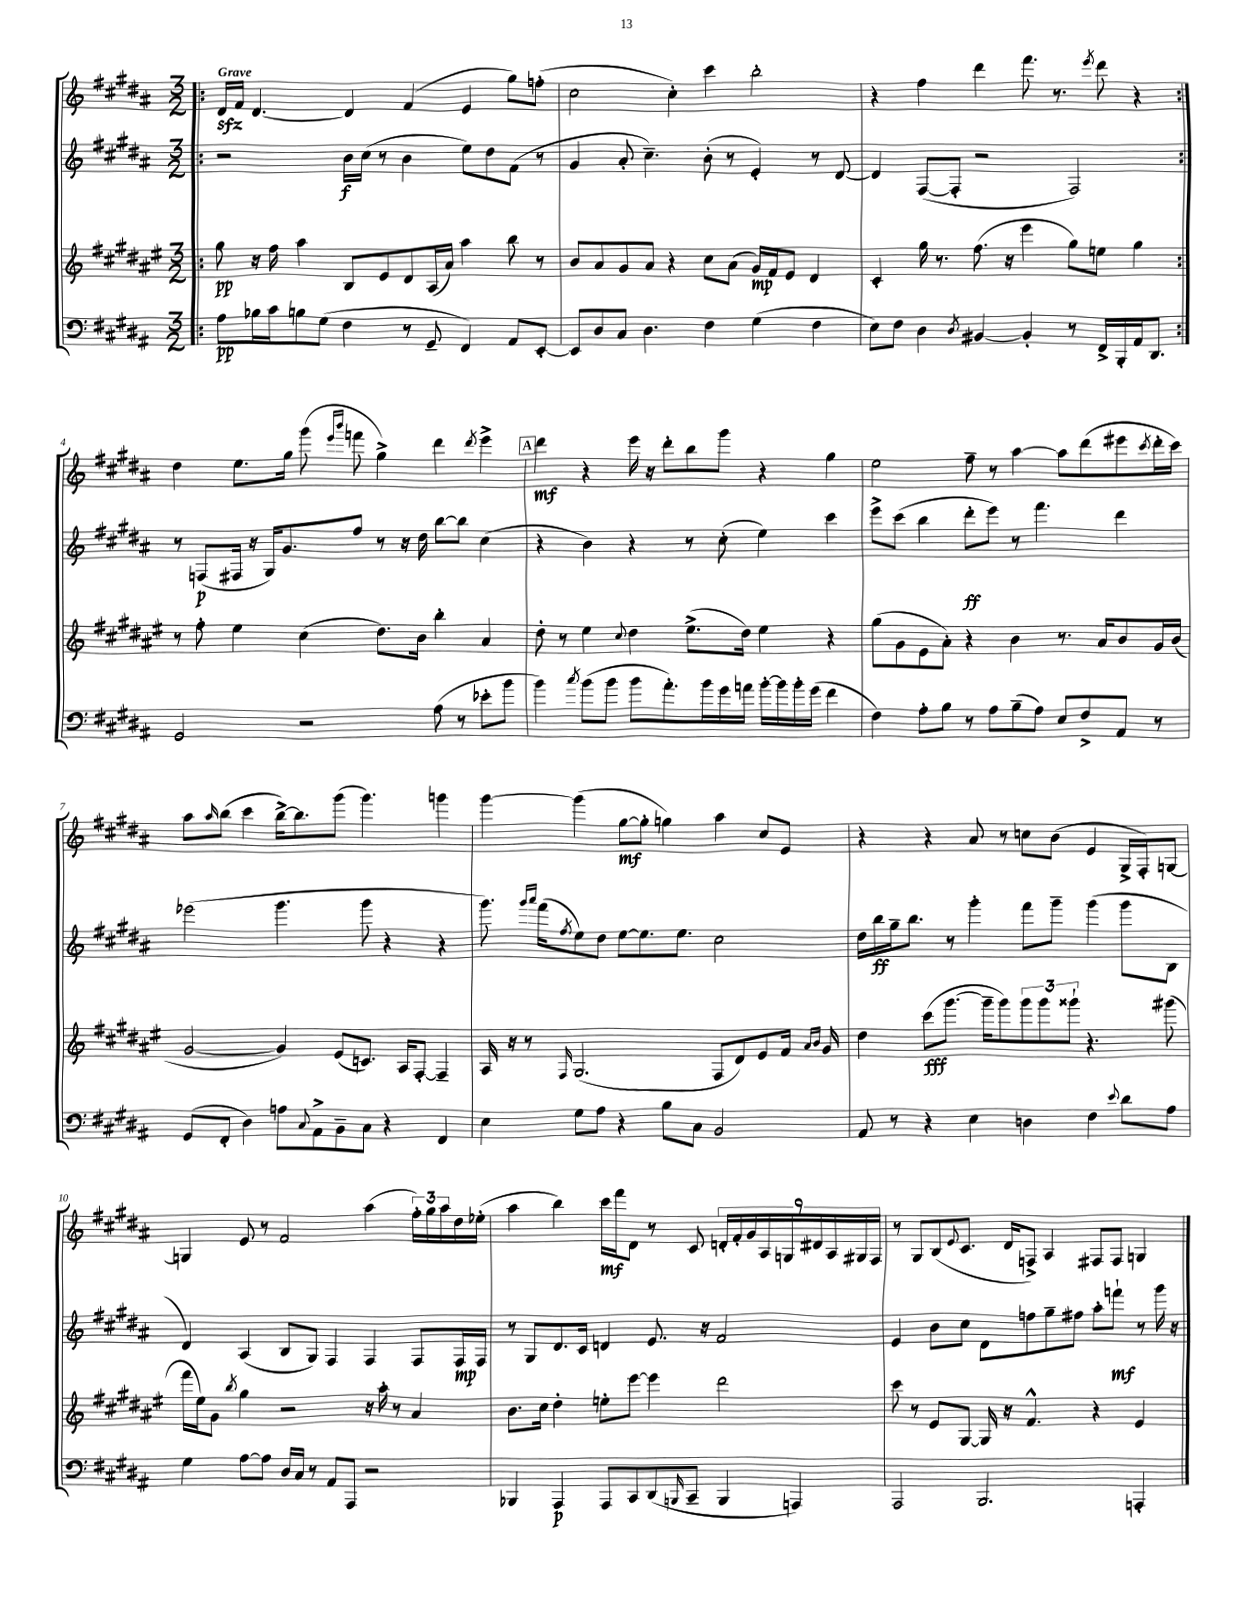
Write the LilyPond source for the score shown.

<<
\new StaffGroup <<
\new Staff = "s0" {
    \clef treble \key b \major \numericTimeSignature \time 3/2 \tempo "Grave"
    \repeat volta 2 { \bar ".|:" dis'16\sfz fis'16 dis'4.~ dis'4 fis'4( e'4 gis''8) f''8-.( |
    cis''2 cis''4-.) cis'''4 b''2-. |
    r4 fis''4 dis'''4 fis'''8. r8. \acciaccatura { e'''8 } dis'''8 r4 | }
    dis''4 e''8. gis''16 gis'''8( \grace { e'''16 b'''16 } f'''8 gis''4->) dis'''4 \acciaccatura { dis'''8 } e'''4-> |
    \mark \markup { \box "A" } dis'''4\mf r4 e'''16 r16 dis'''8-. b''8 gis'''8 r4 gis''4 |
    e''2 fis''8-- r8 ais''4~ ais''8 dis'''8( eis'''8 \acciaccatura { cis'''8 } dis'''16-. cis'''16) |
    ais''8 \grace { ais''16 } b''8( cis'''4 b''16~->) b''8. gis'''8( gis'''4.) g'''4 |
    gis'''4~ gis'''4( gis''8~\mf gis''8-. g''4) ais''4 cis''8 e'8 |
    r4 r4 ais'8 r8 c''8 b'8( e'4 gis16-> fis16-.) g8~ |
    g4 e'8 r8 fis'2 ais''4( \tuplet 3/2 { fis''16-.) gis''16 ais''16 } dis''16 ees''16-.( |
    ais''4 b''4) cis'''16\mf fis'''16 dis'8 r8 cis'8 \tuplet 9/8 { d'16-. fis'16-. gis'16 ais16 g16 dis'16 ais16 gis16 fis16 } |
    r8 gis8 b8( \appoggiatura { e'8 } cis'8. dis'16 f8->) ais4 fis8 fis8 g4 \bar "|." |
}
\new Staff = "s1" {
    \clef treble \key b \major \numericTimeSignature \time 3/2
    \repeat volta 2 { \bar ".|:" r2 b'16\f cis''16( r8 b'4 e''8) dis''8 fis'8( r8 |
    gis'4 ais'8-. cis''4.--) b'8-.( r8 e'4-.) r8 dis'8~ |
    dis'4 fis8~( fis8-. r2 fis2) | }
    r8 f8\p( fis16 r16 gis16) gis'8. fis''8 r8 r16 dis''16 b''8~ b''8 cis''4( |
    \mark \markup { \box "A" } r4 b'4) r4 r8 cis''8-.( e''4) cis'''4 |
    e'''8-> cis'''8( b''4 dis'''8-.\ff e'''8) r8 fis'''4. dis'''4 |
    ees'''2( gis'''4. gis'''8 r4 r4 |
    gis'''8.) \grace { gis'''16 ais'''16 } fis'''16( \acciaccatura { fis''8 } e''8) dis''8 e''8~ e''8. e''8. cis''2 |
    dis''16 b''16\ff gis''16-- b''8. r8 gis'''4-. fis'''8 gis'''8-- gis'''4( gis'''8 b8 |
    dis'4) ais4( b8 gis8) fis4 fis4 fis8 fis16\mp fis16 |
    r8 gis8 dis'8. cis'16 d'4 e'8. r16 fis'2 |
    e'4 b'8 cis''8 dis'8 f''8 gis''8-- fis''8 ais''8-. f'''8-!\mf r8 gis'''16 r16 \bar "|." |
}
\new Staff = "s2" {
    \clef treble \key fis \major \numericTimeSignature \time 3/2
    \repeat volta 2 { \bar ".|:" gis''8\pp r16 fis''16 ais''4 b8 eis'8 dis'8 ais16( ais'16) ais''4 b''8 r8 |
    b'8 ais'8 gis'8 ais'8 r4 cis''8 ais'8( gis'16\mp) fis'16 eis'8 dis'4 |
    cis'4-. gis''16 r8. fis''8.( r16 eis'''4 gis''8) e''8 gis''4 | }
    r8 fis''8-. eis''4 cis''4( dis''8.) b'16 b''4-. ais'4 |
    \mark \markup { \box "A" } dis''8-. r8 eis''4 \appoggiatura { cis''8 } dis''4 eis''8.->( dis''16) eis''4 r4 |
    gis''8( gis'8 eis'8 ais'8-.) r4 b'4 r8. ais'16 b'8 gis'16 b'16( |
    gis'2~ gis'4) eis'8( c'8.) ais16 fis8~-. fis4-- |
    ais16 r16 r8 \grace { fis16 } gis2.( fis8 dis'8) eis'8 fis'16 \grace { ais'16 b'16 } gis'16 |
    dis''4 cis'''8\fff( gis'''8.~ gis'''16-- gis'''8) \tuplet 3/2 { gis'''8 gis'''8 gisis'''8-! } r4. gis'''8( |
    fis'''16 eis''16) gis'8 \acciaccatura { b''8 } gis''4 r2 r16 ais''16-. r8 ais'4 |
    b'8. cis''16 dis''4-. e''8-. eis'''8~ eis'''4 dis'''2 |
    cis'''8 r8 eis'8 gis8~ gis16 r16 fis'4.-^ r4 eis'4 \bar "|." |
}
\new Staff = "s3" {
    \clef bass \key b \major \numericTimeSignature \time 3/2
    \repeat volta 2 { \bar ".|:" ais8\pp bes16 cis'16 b8 gis8( fis4 r8 gis,8-- fis,4) ais,8 e,8~-. |
    e,8 dis8 cis8 dis4. fis4 gis4( fis4 |
    e8) fis8 dis4 \acciaccatura { dis8 } bis,4~ bis,4-. r8 fis,16-> b,,16-. ais,16 dis,8. | }
    gis,2 r2 ais8( r8 ees'8-. b'8 |
    \mark \markup { \box "A" } b'4) \acciaccatura { cis''8 } b'8( b'8 b'8 ais'8.-.) b'16 gis'16 a'16 b'16~-. b'16 b'16-. gis'16( fis'4 |
    fis4) ais8-. b8 r8 ais8 b8--( ais8) e8 fis8-> ais,8 r8 |
    gis,8( fis,8-. dis4) a8 \appoggiatura { cis8 } ais,8-> b,8-- cis8 r4 fis,4 |
    e4 gis8 ais8 r4 b8 cis8 b,2 |
    ais,8 r8 r4 e4 d4 fis4 \appoggiatura { e'8 } dis'8 ais8 |
    gis4 ais8~ ais8 dis16 cis16 r8 ais,8 ais,,8 r2 |
    bes,,4 ais,,4\p ais,,8 cis,8 dis,8( \grace { b,,16 } cis,8-- b,,4 a,,4) |
    ais,,2 b,,2. a,,4-. \bar "|." |
}
>>
>>
